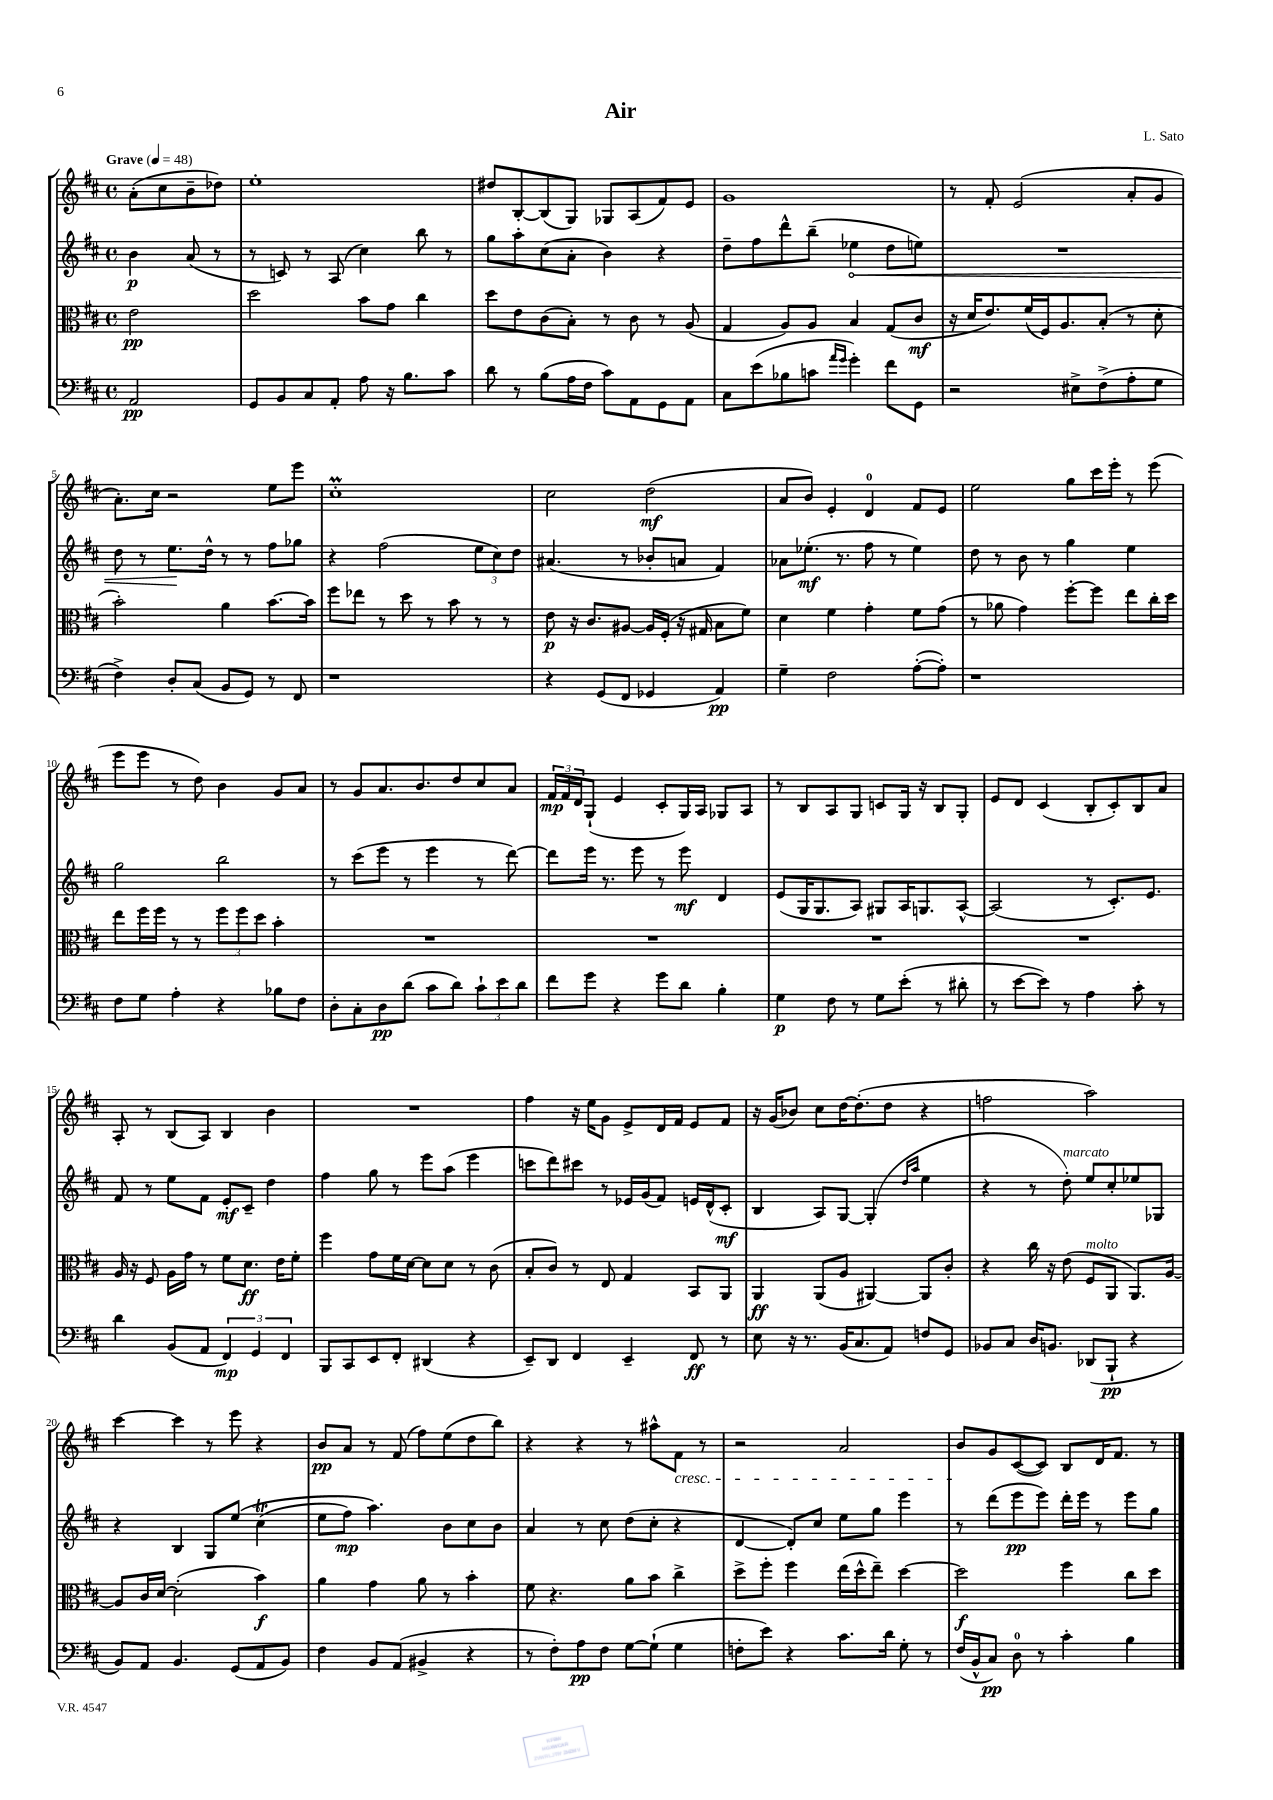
\header { title = "Air" composer = "L. Sato" }
<<
\new StaffGroup <<
\new Staff = "s0" {
    \clef treble \key d \major \defaultTimeSignature \time 4/4 \partial 2 \tempo "Grave" 4 = 48
    a'8-.( cis''8 b'8-- des''8) |
    e''1-. |
    dis''8 b8~-. b8( g8) ges8 a8( fis'8) e'8 |
    g'1 |
    r8 fis'8-. e'2( a'8-. g'8 |
    a'8.-.) cis''16 r2 e''8 e'''8 |
    cis''1-.\prall |
    cis''2 d''2\mf( |
    a'8 b'8) e'4-. d'4-0 fis'8 e'8 |
    e''2 g''8 cis'''16 e'''16-. r8 e'''8( |
    e'''8 e'''8 r8 d''8) b'4 g'8 a'8 |
    r8 g'8 a'8. b'8. d''8 cis''8 a'8 |
    \tuplet 3/2 { fis'16\mp fis'16 d'16 } g8-!( e'4 cis'8-. g16) a16 ges8 a8 |
    r8 b8 a8 g8 c'8 g16 r16 b8 g8-. |
    e'8 d'8 cis'4( b8-. cis'8-.) b8 a'8 |
    a8-. r8 b8( a8) b4 b'4 |
    R1 |
    fis''4 r16 e''16 g'8 e'8-> d'16 fis'16 e'8 fis'8 |
    r16 g'16( bes'8) cis''8 d''16~ d''8.-.( d''8 r4 |
    f''2 a''2) |
    cis'''4~ cis'''4 r8 e'''8 r4 |
    b'8\pp a'8 r8 fis'8( fis''8) e''8( d''8 b''8) |
    r4 r4 r8 ais''8-^ fis'8\cresc r8 |
    r2 a'2 |
    b'8\! g'8 cis'8~( cis'8) b8 d'16 fis'8. r8 \bar "|." |
}
\new Staff = "s1" {
    \clef treble \key d \major \defaultTimeSignature \time 4/4 \partial 2
    b'4\p a'8( r8 |
    r8 c'8) r8 a8( cis''4) b''8 r8 |
    g''8 a''8-. cis''8( a'8-. b'4) r4 |
    d''8-- fis''8 d'''8-^ b''8--( \once \override Hairpin.circled-tip = ##t ees''4\< d''8 e''8) |
    R1 |
    d''8 r8 e''8.\! d''16-^ r8 r8 fis''8 ges''8 |
    r4 fis''2( \tuplet 3/2 { e''8 cis''8) d''8 } |
    ais'4.( r8 bes'8-. a'8 fis'4) |
    aes'8 ees''8.-.\mf( r8. fis''8 r8 ees''4) |
    d''8 r8 b'8 r8 g''4 e''4 |
    g''2 b''2 |
    r8 cis'''8( e'''8 r8 e'''4 r8 d'''8~) |
    d'''8 e'''16 r8. e'''8 r8 e'''8\mf d'4 |
    e'8( g16 g8. a8) gis8 a16 g8. a8~-^ |
    a2( r8 cis'8.-.) e'8. |
    fis'8 r8 e''8 fis'8 e'8-.\mf cis'8-- d''4 |
    fis''4 g''8 r8 e'''8 a''8( e'''4 |
    c'''8 d'''8) cis'''8 r8 ees'16 g'16( fis'8) e'16 d'16-^( cis'8-.\mf |
    b4 a8) g8~ g4-.( \grace { d''16 a''16 } e''4 |
    r4 r8 d''8-.^\markup { \italic "marcato" }) e''8 cis''8-. ees''8 ges8 |
    r4 b4 g8 e''8\( cis''4\trill( |
    e''8 fis''8\mp) a''4.\) b'8 cis''8 b'8 |
    a'4 r8 cis''8 d''8( cis''8-. r4 |
    d'4~ d'8-.) cis''8 e''8 g''8 e'''4 |
    r8 d'''8( e'''8\pp e'''8) d'''16-. e'''16 r8 e'''8 g''8 \bar "|." |
}
\new Staff = "s2" {
    \clef alto \key d \major \defaultTimeSignature \time 4/4 \partial 2
    e'2\pp |
    d''2 b'8 g'8 cis''4 |
    d''8 e'8 cis'8( b8-.) r8 cis'8 r8 a8( |
    g4 a8) a8 b4 g8( cis'8\mf |
    r16 d'16 e'8.) fis'16( fis16) a8. b8-.( r8 d'8-. |
    b'2-.) a'4 b'8.~ b'16 |
    fis''8 ees''8 r8 d''8 r8 b'8 r8 r8 |
    e'8\p r16 cis'8. ais8~ ais16 fis16-.( r16 gis16 b8 fis'8) |
    d'4 fis'4 g'4-. fis'8 g'8( |
    r8 aes'8 g'4) fis''8~-. fis''8 e''8 cis''16-. d''16 |
    e''8 fis''16 fis''16 r8 r8 \tuplet 3/2 { fis''8 fis''8 d''8 } b'4-. |
    R1 |
    R1 |
    R1 |
    R1 |
    a16 r16 fis8 a16 g'16 r8 fis'8 d'8.\ff e'16 fis'8-. |
    fis''4 g'8 fis'16 d'16~ d'8 d'8 r8 cis'8( |
    b8-. cis'8) r8 e8 g4 b,8 a,8 |
    a,4\ff a,8( a8 ais,4~) ais,8 cis'8-. |
    r4 cis''16 r16 e'8( fis8^\markup { \italic "molto" } a,8 a,8.) a16~ |
    a8 cis'16 d'16~ d'2-.( b'4\f) |
    a'4 g'4 a'8 r8 b'4-. |
    fis'8 r4. a'8 b'8 cis''4-> |
    d''8-> fis''8-. fis''4 e''16( d''16-^ e''8--) d''4~ |
    d''2\f fis''4 cis''8 d''8 \bar "|." |
}
\new Staff = "s3" {
    \clef bass \key d \major \defaultTimeSignature \time 4/4 \partial 2
    a,2\pp |
    g,8 b,8 cis8 a,8-. a8 r16 b8. cis'8 |
    d'8 r8 b8( a16 fis16 cis'8) a,8 g,8 a,8 |
    cis8 e'8( bes8 c'8 \grace { a'16 g'16 } g'4-.) fis'8 g,8 |
    r2 eis8-> fis8->( a8-. g8 |
    fis4->) d8-. cis8( b,8 g,8) r8 fis,8 |
    r1 |
    r4 g,8( fis,8 ges,4 a,4\pp) |
    g4-- fis2 a8~-.( a8-.) |
    r1 |
    fis8 g8 a4-. r4 bes8 fis8 |
    d8-. cis8-. d8\pp d'8( cis'8 d'8) \tuplet 3/2 { cis'8-! e'8 d'8 } |
    fis'8 g'8 r4 g'8 d'8 b4-. |
    g4\p fis8 r8 g8 e'8-.( r8 dis'8-. |
    r8 e'8~ e'8) r8 a4 cis'8-. r8 |
    d'4 b,8( a,8 \tuplet 3/2 { fis,4\mp) g,4 fis,4 } |
    b,,8 cis,8 e,8 fis,8-. dis,4( r4 |
    e,8--) d,8 fis,4 e,4-- fis,8\ff r8 |
    e8 r16 r8. b,16( cis8. a,8) f8 g,8 |
    bes,8 cis8 d16 b,8. des,8( b,,8-!\pp r4 |
    b,8) a,8 b,4. g,8( a,8 b,8) |
    fis4 b,8 a,8( bis,4-> r4 |
    r8 fis8-.) a8\pp fis8 g8~ g8-!( g4 |
    f8-. e'8) r4 cis'8. d'16 g8-. r8 |
    fis16( b,16-^ cis8\pp) d8-0 r8 cis'4-. b4 \bar "|." |
}
>>
>>
